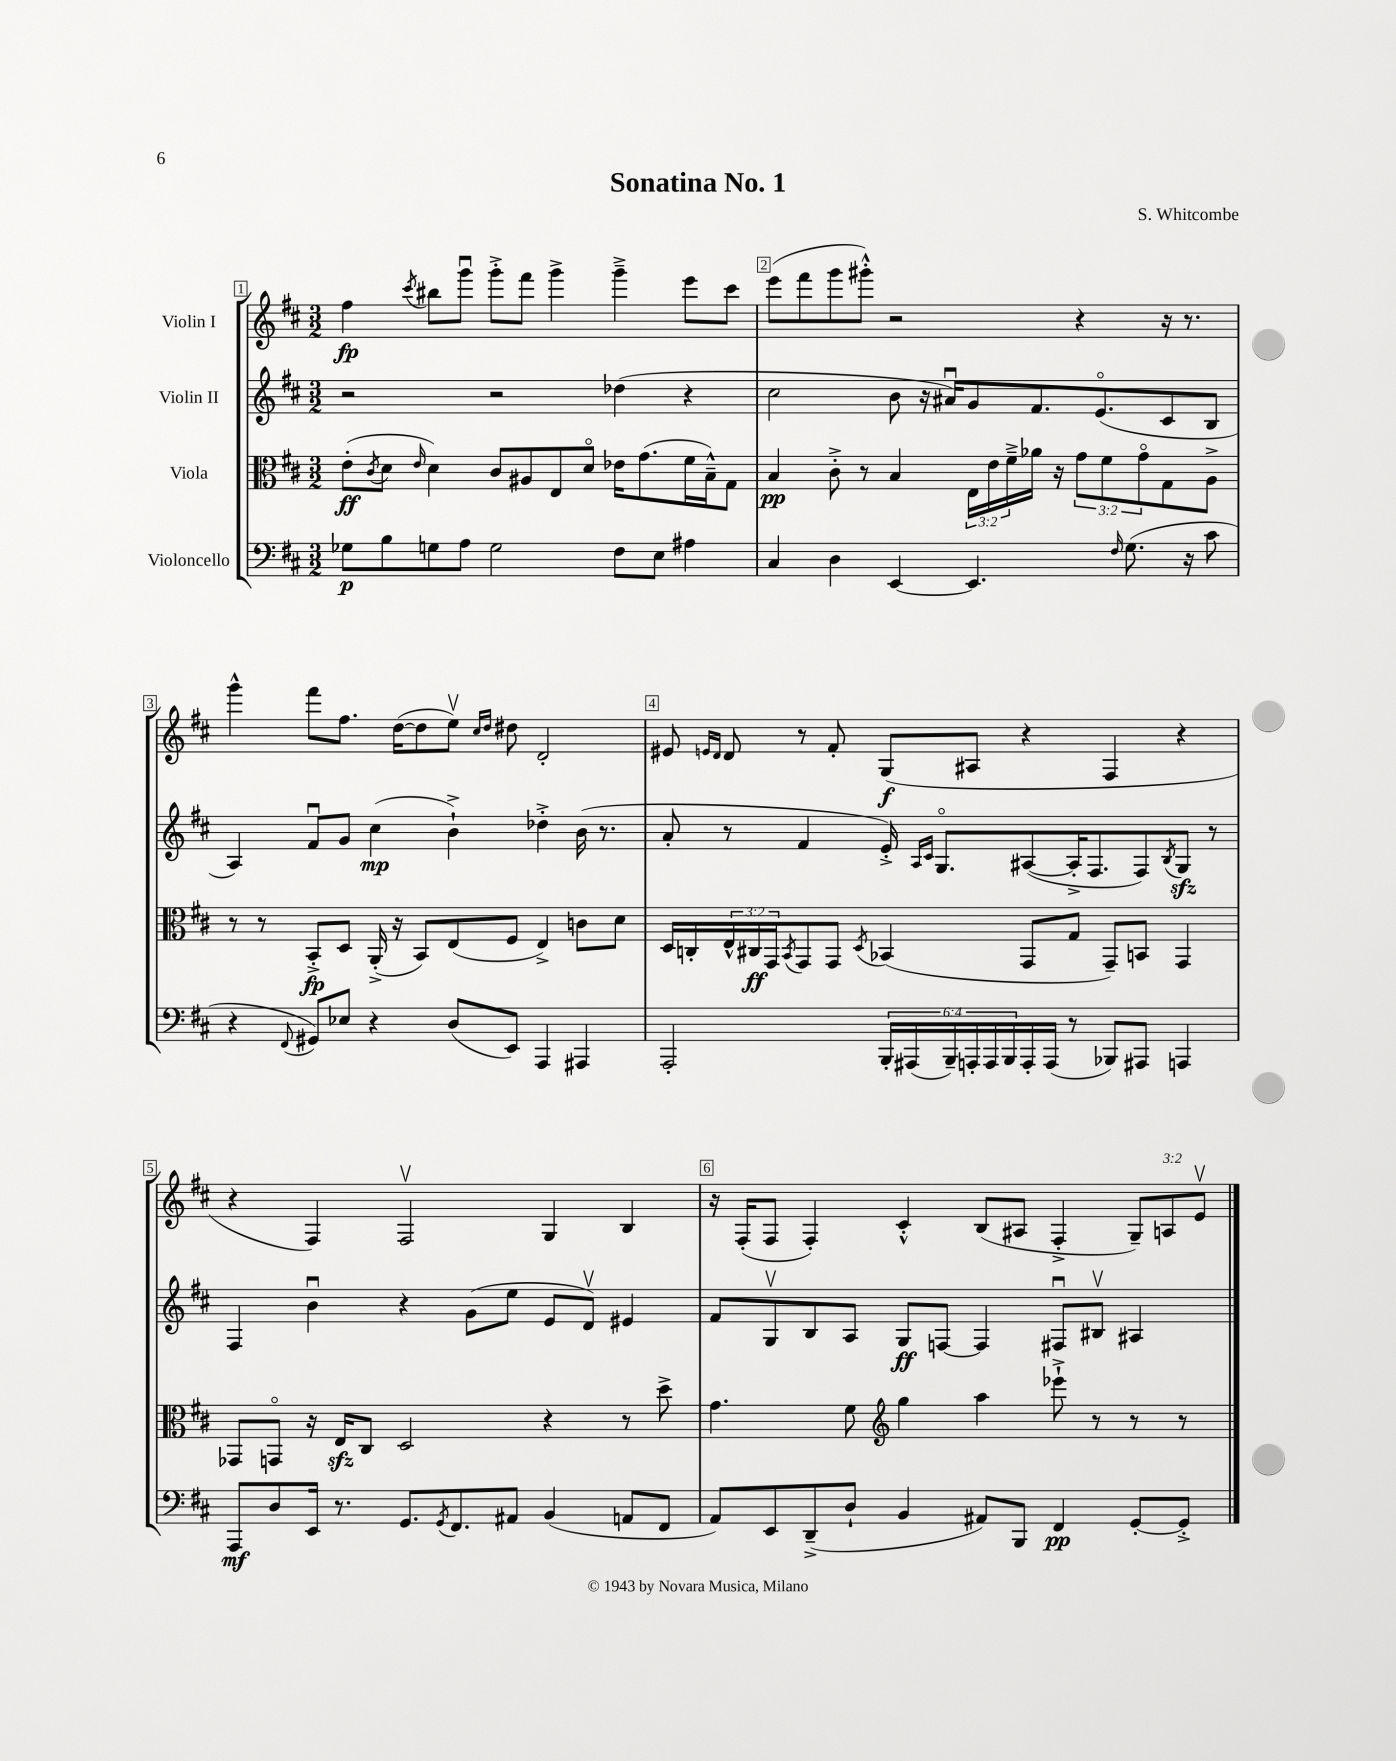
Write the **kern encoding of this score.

**kern	**dynam	**kern	**dynam	**kern	**dynam	**kern	**dynam
*part4	*part4	*part3	*part3	*part2	*part2	*part1	*part1
*staff4	*staff4	*staff3	*staff3	*staff2	*staff2	*staff1	*staff1
*I"Violoncello	*	*I"Viola	*	*I"Violin II	*	*I"Violin I	*
*clefF4	*	*clefC3	*	*clefG2	*	*clefG2	*
*k[f#c#]	*	*k[f#c#]	*	*k[f#c#]	*	*k[f#c#]	*
*M3/2	*	*M3/2	*	*M3/2	*	*M3/2	*
=1	=1	=1	=1	=1	=1	=1	=1
8G-X\L	p	(8e'\L	ff	2r	.	4ff#\	fp
.	.	8qc#/	.	.	.	.	.
8B\	.	8d\J	.	.	.	.	.
.	.	16qqe/	.	.	.	8qccc#/	.
8Gn\	.	4d\)	.	.	.	8bb#X\L	.
8A\J	.	.	.	.	.	8gggu\J	.
2G\	.	8c#/L	.	2r	.	8ggg'^\L	.
.	.	8A#X/	.	.	.	8fff#\J	.
.	.	8E/	.	.	.	4ggg^\	.
.	.	8d/J	.	.	.	.	.
8F#\L	.	16e-X\KL	.	(4dd-X\	.	4ggg~^\	.
.	.	(8.g\	.	.	.	.	.
8E\J	.	.	.	.	.	.	.
4A#X\	.	16f#\L	.	4r	.	8eee\L	.
.	.	16B~^^\J)	.	.	.	.	.
.	.	8G\J	.	.	.	8ccc#\J	.
=2	=2	=2	=2	=2	=2	=2	=2
4C#/	.	4B/	pp	2cc#\	.	(8eee\L	.
.	.	.	.	.	.	8fff#\	.
4D\	.	8c#'^\	.	.	.	8ggg\	.
.	.	8r	.	.	.	8ggg#X'^^\J)	.
[4EE/	.	4B/	.	8b\	.	2r	.
.	.	.	.	16r	.	.	.
.	.	.	.	16a#Xu/KL)	.	.	.
4.EE/]	.	24E\LL	.	8g/	.	.	.
.	.	24e\	.	.	.	.	.
.	.	24f#~^\	.	.	.	.	.
.	.	16a-X\JJ	.	8.f#/	.	.	.
.	.	16r	.	.	.	.	.
.	.	12g\L	.	.	.	4r	.
.	.	.	.	(8.e/	.	.	.
.	.	12f#\	.	.	.	.	.
16qqF#/	.	.	.	.	.	.	.
(8.G\	.	.	.	.	.	.	.
.	.	12g\	.	.	.	.	.
.	.	8G\	.	8c#/	.	16r	.
16r	.	.	.	.	.	8.r	.
8c#\	.	8A^\J	.	8B/J	.	.	.
!!LO:LB:g=z
=3	=3	=3	=3	=3	=3	=3	=3
4r	.	8r	.	4A/)	.	4ggg^^\	.
.	.	8r	.	.	.	.	.
8qqFF#/	.	.	.	.	.	.	.
8GG#X/L)	.	8BB'^/L	fp	8f#u/L	.	8fff#\L	.
8E-X/J	.	8D/J	.	8g/J	.	8.ff#\J	.
4r	.	(16AA'^/	.	(4cc#\	mp	.	.
.	.	16r	.	.	.	([16dd\KL	.
.	.	8BB/L)	.	.	.	8dd\]	.
(8D/L	.	(8E/	.	4b`^\)	.	8eev\J)	.
.	.	.	.	.	.	16qqcc#/LL	.
.	.	.	.	.	.	16qqdd/JJ	.
8EE/J)	.	8F#/J	.	.	.	8dd#X\	.
4AAA/	.	4E^/)	.	4dd-X'^\	.	2d'/	.
4AAA#X/	.	8cn\L	.	(16b\	.	.	.
.	.	.	.	8.r	.	.	.
.	.	8d\J	.	.	.	.	.
=4	=4	=4	=4	=4	=4	=4	=4
2AAA'/	.	16D/LL	.	8a'/	.	8e#X/	.
.	.	16Cn'/	.	.	.	.	.
.	.	.	.	.	.	16qqen/LL	.
.	.	.	.	.	.	16qqd/JJ	.
.	.	24E^^/	.	8r	.	8d/	.
.	.	24C#X/	ff	.	.	.	.
.	.	24GG/J	.	.	.	.	.
.	.	8qBB/	.	.	.	.	.
.	.	8GG/	.	4f#/	.	8r	.
.	.	8GG/J	.	.	.	8f#'/	.
.	.	8qD/	.	.	.	.	.
24BBB'/LL	.	(4BB-X/	.	16e'^/)	.	(8G/L	f
(24AAA#X/	.	.	.	.	.	.	.
.	.	.	.	16qqA/LL	.	.	.
.	.	.	.	16qqc#/JJ	.	.	.
.	.	.	.	8.G/L	.	.	.
24BBB~/)	.	.	.	.	.	.	.
24AAAn'/	.	.	.	.	.	8A#X/J	.
24AAA/	.	.	.	.	.	.	.
24BBB/	.	.	.	.	.	.	.
16AAA'/	.	8GG/L	.	([8A#X/	.	4r	.
(16AAA/JJ	.	.	.	.	.	.	.
8r	.	8G/J	.	16A#'^/K]	.	.	.
.	.	.	.	8.F#/	.	.	.
8BBB-X/L)	.	8GG~/L)	.	.	.	4F#/	.
8AAA#X/J	.	8BBn/J	.	8F#/)	.	.	.
.	.	.	.	8qB/	.	.	.
4AAAn/	.	4GG/	.	8Gzz/J	.	4r	.
.	.	.	.	8r	.	.	.
!!LO:LB:g=z
=5	=5	=5	=5	=5	=5	=5	=5
8AAA/L	mf	8GG-X/L	.	4F#/	.	4r	.
8D/	.	8GGn/J	.	.	.	.	.
16EE/Jk	.	16r	.	4bu\	.	4F#/)	.
8.r	.	16Ezz/KL	.	.	.	.	.
.	.	8C#/J	.	.	.	.	.
8.GG/L	.	2D/	.	4r	.	2F#v/	.
8qGG/	.	.	.	.	.	.	.
8.FF#/	.	.	.	.	.	.	.
.	.	.	.	(8g\L	.	.	.
8AA#X/J	.	.	.	8ee\J	.	.	.
(4BB/	.	4r	.	8e/L	.	4G/	.
.	.	.	.	8dv/J)	.	.	.
8AAn/L	.	8r	.	4e#X/	.	4B/	.
8FF#/J	.	8dd^\	.	.	.	.	.
=6	=6	=6	=6	=6	=6	=6	=6
8AA/L)	.	4.g\	.	8f#/L	.	16r	.
.	.	.	.	.	.	(16F#'/KL	.
8EE/	.	.	.	8Gv/	.	8F#/J	.
(8DD~^/	.	.	.	8B/	.	4F#'/)	.
8D`/J	.	8f#\	.	8A/J	.	.	.
*	*	*clefG2	*	*	*	*	*
4BB/	.	4gg\	.	8G/L	ff	4c#'^^/	.
.	.	.	.	[8Fn/J	.	.	.
8AA#X/L)	.	4aa\	.	4F/]	.	(8B/L	.
8BBB/J	.	.	.	.	.	8A#X/J	.
4FF#/	pp	8eee-X`^\	.	8F#Xu/L	.	4F#'^/	.
.	.	8r	.	8B#Xv/J	.	.	.
[8GG'/L	.	8r	.	4A#X/	.	12G~/L)	.
.	.	.	.	.	.	12An/	.
8GG'^/J]	.	8r	.	.	.	.	.
.	.	.	.	.	.	12ev/J	.
==	==	==	==	==	==	==	==
*-	*-	*-	*-	*-	*-	*-	*-
